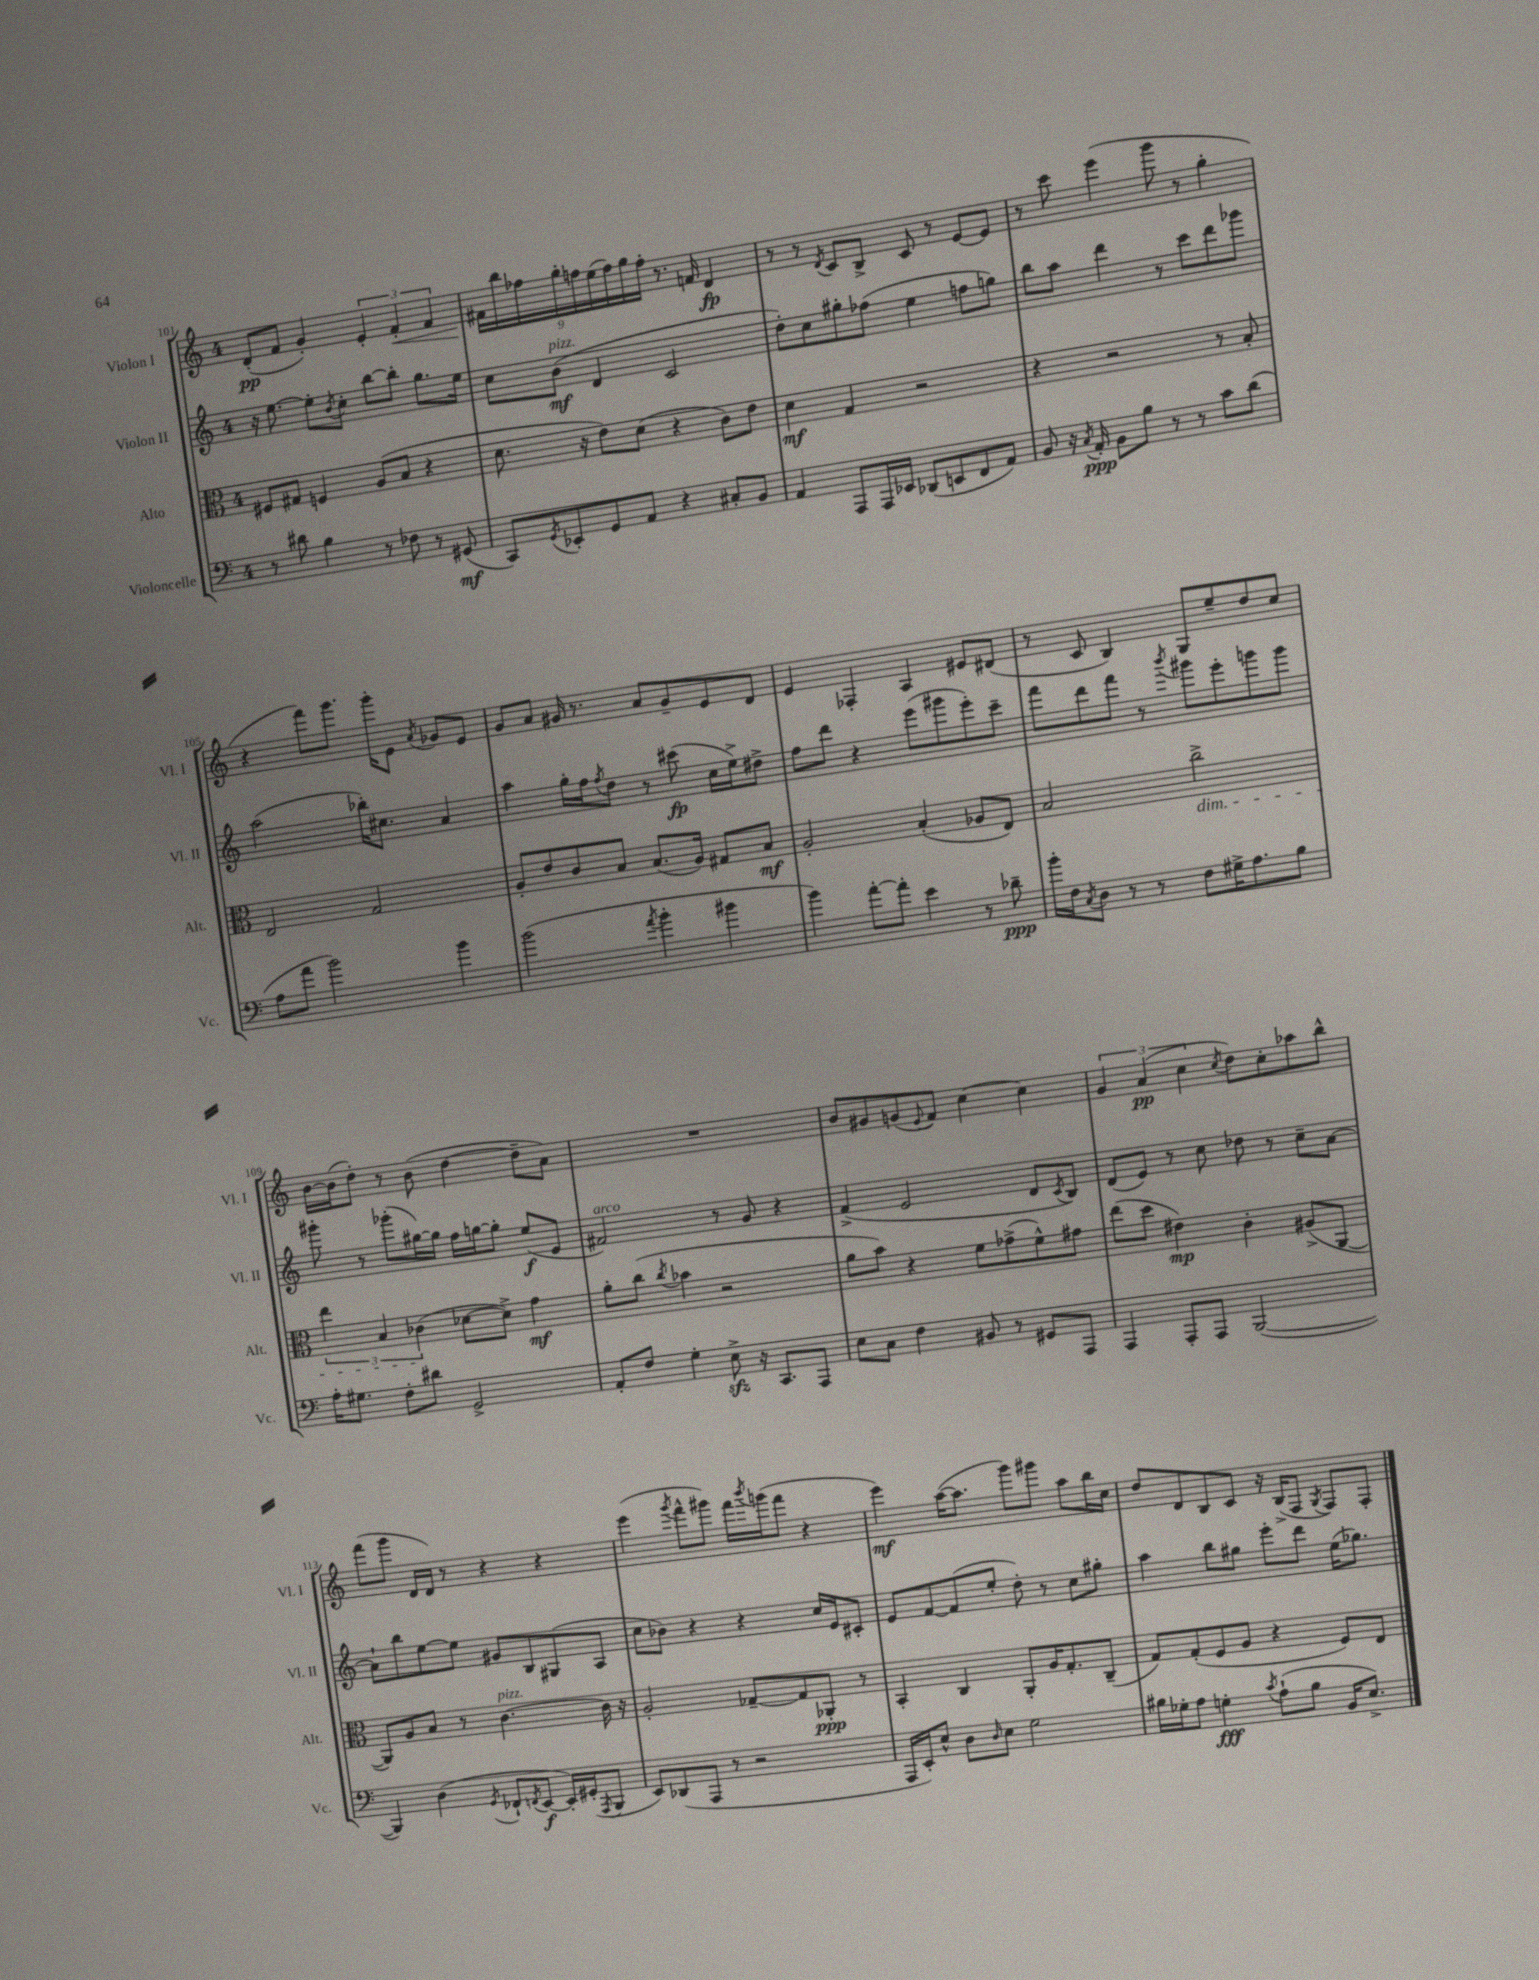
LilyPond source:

<<
\new StaffGroup <<
\new Staff = "s0" \with { instrumentName = "Violon I" shortInstrumentName = "Vl. I" } {
    \clef treble \key c \major \once \override Staff.TimeSignature.style = #'single-digit \time 4/4
    d'8-.\pp( f'8 g'4-.) \tuplet 3/2 { e'4-. f'4-.\< f'4 } |
    \tuplet 9/8 { fis'16\! b''16 fes''16 g''16-. f''16 e''16( f''16) g''16 f''16-. } r8. f'16 d'4\fp |
    r8 r8 \acciaccatura { d'8 } c'8 b8-> c'8 r8 e'8~ e'8 |
    r8 c'''8 e'''4( g'''8 r8 g''4-. |
    r4 f'''8) g'''8. g'''16-. e'8 \acciaccatura { a'8 } ges'8 e'8 |
    g'8 a'8 gis'16 r8. a'8 gis'8-- e'8 d'8 |
    e'4 fes4-. a4 eis'8 dis'8( |
    r8 c'8 b4) g8 e''8-- d''8 c''8 |
    b'16~ b'16( d''8-.) r8 b'8( d''4~ d''8-- a'8) |
    R1 |
    b'8 gis'8 g'8( \appoggiatura { e'8 } f'8) c''4~ c''4 |
    \tuplet 3/2 { g'4 a'4\pp( c''4 } \acciaccatura { c''8 } d''8) c''8-. aes''8 b''8-^ |
    f'''8( g'''8 d'16 d'16) r8 r4 r4 |
    e'''4( \acciaccatura { g'''8 } f'''8-^ gis'''8) f'''16 \acciaccatura { b'''8 } g'''16( f'''8 r4 |
    e'''4\mf) a''16~( a''8. g'''8) gis'''8 a''8 b''16 c''16 |
    d''8 d'8 b8 c'8 r16 b16->( f8 \acciaccatura { g8 } f8) f8-. \bar "|." |
}
\new Staff = "s1" \with { instrumentName = "Violon II" shortInstrumentName = "Vl. II" } {
    \clef treble \key c \major \once \override Staff.TimeSignature.style = #'single-digit \time 4/4
    r16 e''8.~ e''8-. \acciaccatura { b'8 } c''8-. b''8~ b''8-. g''8. e''16 |
    c''8 b'8\mf^\markup { \italic "pizz." }( d'4 c'2 |
    d''8-.) c''8 gis''8-. fes''8( e''4 f''8 g''8) |
    b''8 a''8 d'''4 r8 c'''8 d'''8 ges'''8 |
    a''2( bes''16-.) cis''8. a'4 |
    a''4 g''16-. f''16 \acciaccatura { f''8 } d''8 r8 cis'''8\fp( c''16 e''16->) dis''8-> |
    f''8 d'''8 r4 e'''8( gis'''8 e'''8-.) c'''8-- |
    f'''8 d'''8 f'''8 r8 \acciaccatura { b'''8 } gis'''8 e'''8-. g'''8 g'''8 |
    gis'''8-. r8 ges'''8-.( gis''16~) gis''16 f''16 g''16~ g''8-. e''8\f( e'8 |
    fis'2^\markup { \italic "arco" }) r8 g'8 r4 |
    f'4->( e'2 d'8 \acciaccatura { c'8 } b8) |
    d'8( e'8) r8 c''8 des''8 r8 c''8-- a'8~ |
    a'8-! b''8 e''8~ e''8 gis'8 b8 gis8( a8 |
    c''8 bes'8) r4 r4 c''16 e'16 cis'8-. |
    e'8 f'8~ f'8( e''8-. d''8-.) r8 c''8 gis''8-. |
    a''4 b''8 gis''8 e'''8-. d'''8 e''16( ges''8.) \bar "|." |
}
\new Staff = "s2" \with { instrumentName = "Alto" shortInstrumentName = "Alt." } {
    \clef alto \key c \major \once \override Staff.TimeSignature.style = #'single-digit \time 4/4
    fis8 gis8 f4 a8( b8 r4 |
    d'8. r16 e'8) d'8( r4 c'8) e'8 |
    d'4\mf g4 r2 |
    r4 r2 r8 b8-. |
    e2 g2 |
    a8-. e'8 c'8 b8 b8.( a16) gis8 b8\mf |
    a2-. b4-.( aes8 e8) |
    b2 c''2->\dim |
    \tuplet 3/2 { e''4 b4 ces'4\!( } des'8~ des'8->) g'4\mf |
    a'8-. c''8( \acciaccatura { c''8 } bes'4 r2 |
    a'8 b'8) r4 f'8 ges'8->( f'8-^) gis'8 |
    e''8( d''8 eis'4\mp) c'4-. ais8->( a,8~ |
    a,8) a8 b8 r8 c'4.~^\markup { \italic "pizz." } c'16 r16 |
    a2-. ges8~-- ges8 aes,8-.\ppp r8 |
    b,4-. c4 a,8-. a16 g8.-. c8--( |
    g8) g8-.( f8 a8 r4 f8) e8 \bar "|." |
}
\new Staff = "s3" \with { instrumentName = "Violoncelle" shortInstrumentName = "Vc." } {
    \clef bass \key c \major \once \override Staff.TimeSignature.style = #'single-digit \time 4/4
    r8 dis'8 b4 r8 fes8 r8 gis,8\mf( |
    c,8) \acciaccatura { g,8 } ees,8-. g,8 a,8 r4 cis8-. b,8 |
    a,4 a,,8 a,,16 ees,16 des,8( e,8 f,8 a,8) |
    b,8 r16 \acciaccatura { c8 } a,16-.\ppp b,8 b8 r8 r8 c'8 d'8( |
    a8 a'8 b'2) b'4 |
    b'2( \acciaccatura { a'8 } b'4-. bis'4 |
    b'4) a'8~-. a'8-. e'4 r8 des'8--\ppp |
    b'16-. f16 \acciaccatura { c8 } d8 r8 r8 f8 gis16-> a8. b8 |
    a16-. gis8. f8-. dis'8 g,2-> |
    a,8-. f8 g4-. e8->\sfz r16 c,8. a,,8 |
    e8 c8 f4 bis,8 r8 gis,8 a,,8 |
    a,,4 a,,8-. a,,8 b,,2~( |
    b,,4) d4( \acciaccatura { g,8 } fes,8-! \acciaccatura { f,8 } e,8~\f e,16-.) gis,16-.( \acciaccatura { a,,8 } b,,8 |
    e,8) des,8( a,,8 r8 r2 |
    a,,16 e,16-.) e8-^ d8 \grace { d16 } e8 g2 |
    bis16 ges16-. a8 g4-.\fff \acciaccatura { c'8 } a8-!( bis8 b,16 e8.->) \bar "|." |
}
>>
>>
\layout { \context { \Score currentBarNumber = #101 } }
